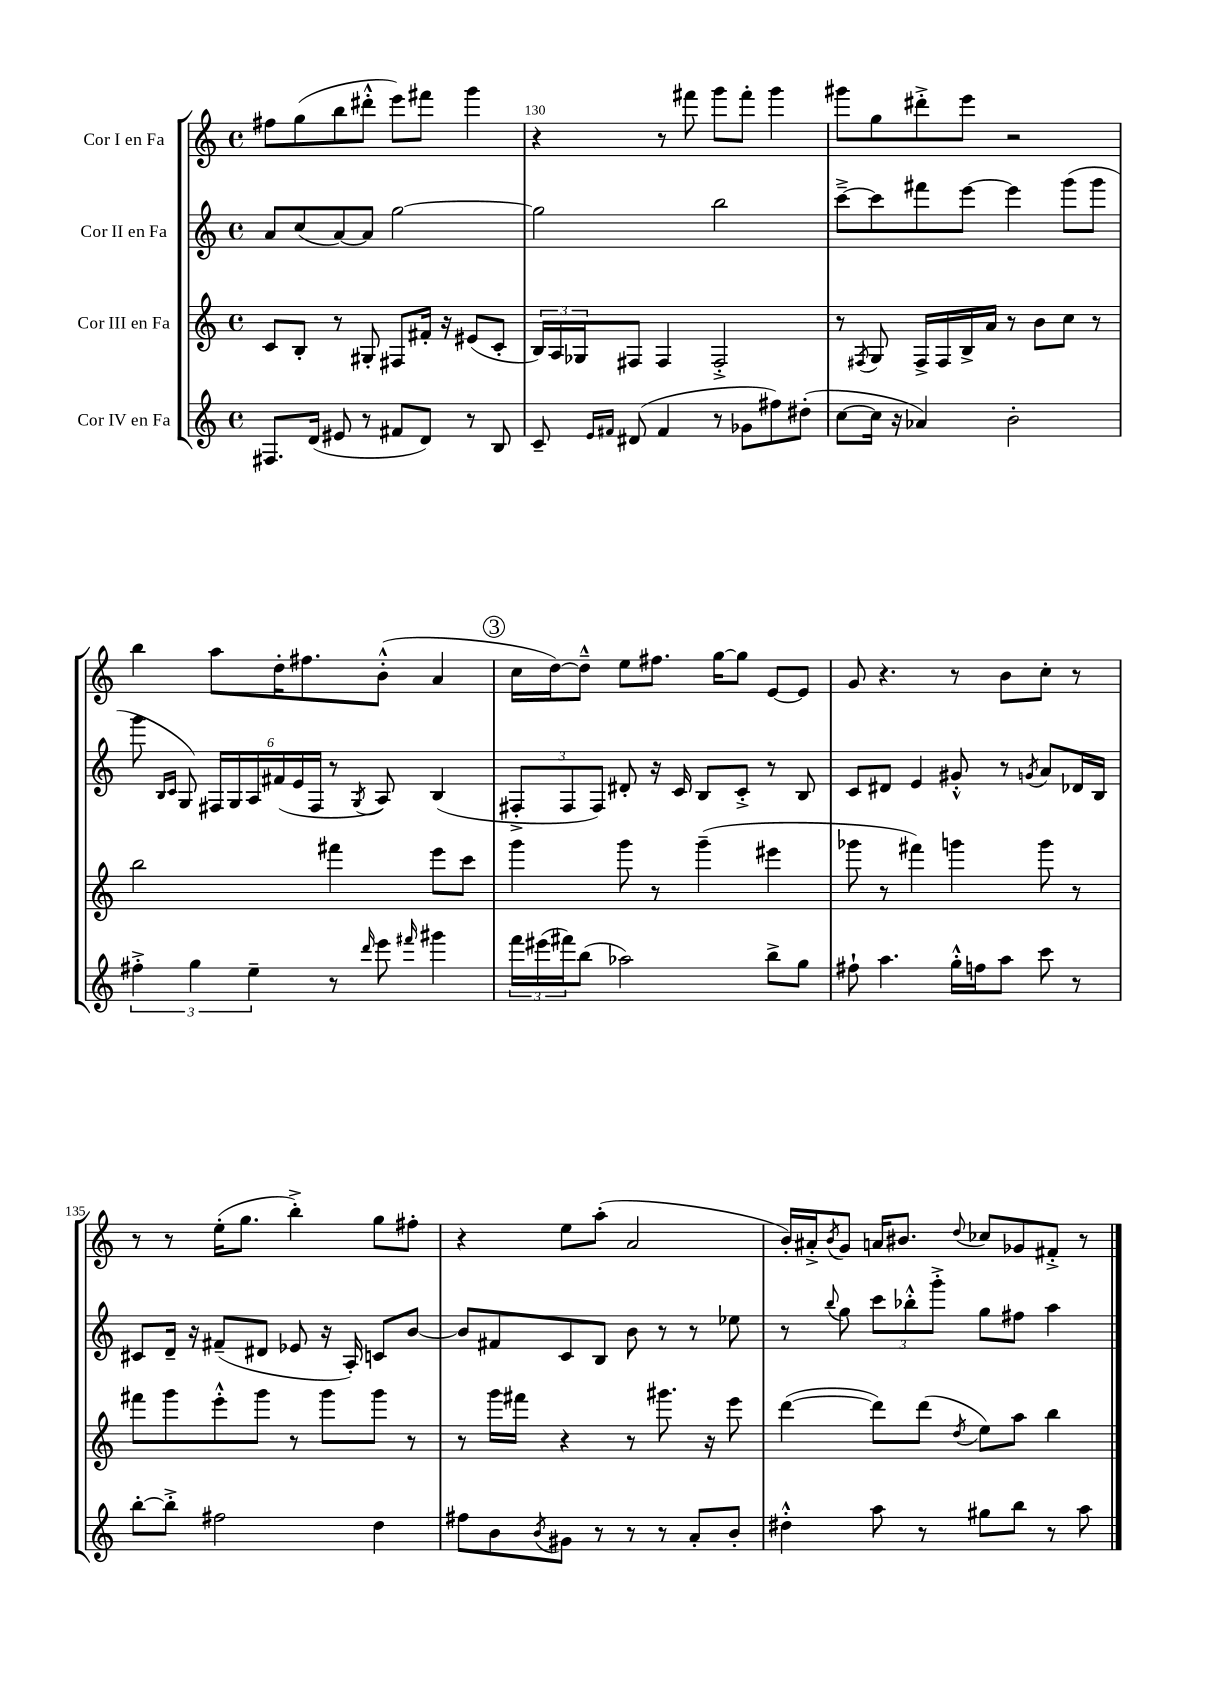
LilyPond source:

<<
\new StaffGroup <<
\new Staff = "s0" \with { instrumentName = "Cor I en Fa" } {
    \clef treble \key c \major \defaultTimeSignature \time 4/4
    fis''8 g''8( b''8 dis'''8-.-^ e'''8) fis'''8 g'''4 |
    r4 r8 fis'''8 g'''8 fis'''8-. g'''4 |
    gis'''8 g''8 dis'''8-.-> e'''8 r2 |
    b''4 a''8 d''16-. fis''8. b'8-.-^( a'4 |
    \mark \markup { \circle "3" } c''16 d''16~) d''8---^ e''8 fis''8. g''16~ g''8 e'8~ e'8 |
    g'8 r4. r8 b'8 c''8-. r8 |
    r8 r8 e''16-.( g''8. b''4-.->) g''8 fis''8-. |
    r4 e''8 a''8-.( a'2 |
    b'16-.) ais'16-.-> \acciaccatura { b'8 } g'8 a'16 bis'8. \appoggiatura { d''8 } ces''8 ges'8 fis'8-.-> r8 \bar "|." |
}
\new Staff = "s1" \with { instrumentName = "Cor II en Fa" } {
    \clef treble \key c \major \defaultTimeSignature \time 4/4
    a'8 c''8( a'8~) a'8 g''2~ |
    g''2 b''2 |
    c'''8~---> c'''8 fis'''8 e'''8~ e'''4 g'''8( g'''8 |
    g'''8 \grace { b16 c'16 } g8) \tuplet 6/4 { fis16 g16 a16 fis'16( e'16 fis16 } r8 \acciaccatura { g8 } a8) b4( |
    \mark \markup { \circle "3" } \tuplet 3/2 { fis8-.-> fis8 fis8) } dis'8-. r16 c'16 b8 c'8-.-> r8 b8 |
    c'8 dis'8 e'4 gis'8-.-^ r8 \acciaccatura { g'8 } a'8 des'16 b16 |
    cis'8 d'16-- r16 fis'8--( dis'8 ees'8 r16 a16-.) c'8 b'8~ |
    b'8 fis'8 c'8 b8 b'8 r8 r8 ees''8 |
    r8 \appoggiatura { b''8 } g''8 \tuplet 3/2 { c'''8 bes''8-.-^ g'''8-.-> } g''8 fis''8 a''4 \bar "|." |
}
\new Staff = "s2" \with { instrumentName = "Cor III en Fa" } {
    \clef treble \key c \major \defaultTimeSignature \time 4/4
    c'8 b8-. r8 gis8-. fis8 fis'16-. r16 eis'8( c'8-. |
    \tuplet 3/2 { b16) a16 ges16 } fis8 fis4 fis2-.-> |
    r8 \acciaccatura { fis8 } g8 fis16-> fis16 b16-> a'16 r8 b'8 c''8 r8 |
    b''2 fis'''4 e'''8 c'''8 |
    \mark \markup { \circle "3" } g'''4 g'''8 r8 g'''4--( eis'''4 |
    ges'''8 r8 fis'''4) g'''4 g'''8 r8 |
    fis'''8 g'''8 e'''8-.-^ g'''8 r8 g'''8 g'''8 r8 |
    r8 g'''16 fis'''16 r4 r8 gis'''8. r16 e'''8 |
    d'''4~( d'''8) d'''8( \acciaccatura { d''8 } e''8) a''8 b''4 \bar "|." |
}
\new Staff = "s3" \with { instrumentName = "Cor IV en Fa" } {
    \clef treble \key c \major \defaultTimeSignature \time 4/4
    fis8. d'16( eis'8 r8 fis'8 d'8) r8 b8 |
    c'8-- \grace { e'16 fis'16 } dis'8( fis'4 r8 ges'8 fis''8) dis''8-.( |
    c''8~ c''16 r16 aes'4) b'2-. |
    \tuplet 3/2 { fis''4-.-> g''4 e''4-- } r8 \grace { d'''16 } e'''8 \grace { fis'''16 } gis'''4 |
    \mark \markup { \circle "3" } \tuplet 3/2 { f'''16 eis'''16( fis'''16) } b''8( aes''2) b''8-> g''8 |
    fis''8-! a''4. g''16-.-^ f''16 a''8 c'''8 r8 |
    b''8~-. b''8-.-> fis''2 d''4 |
    fis''8 b'8 \acciaccatura { b'8 } gis'8 r8 r8 r8 a'8-. b'8-. |
    dis''4-.-^ a''8 r8 gis''8 b''8 r8 a''8 \bar "|." |
}
>>
>>
\layout { \context { \Score currentBarNumber = #129 \override BarNumber.break-visibility = ##(#f #t #t) barNumberVisibility = #(every-nth-bar-number-visible 5) } }
